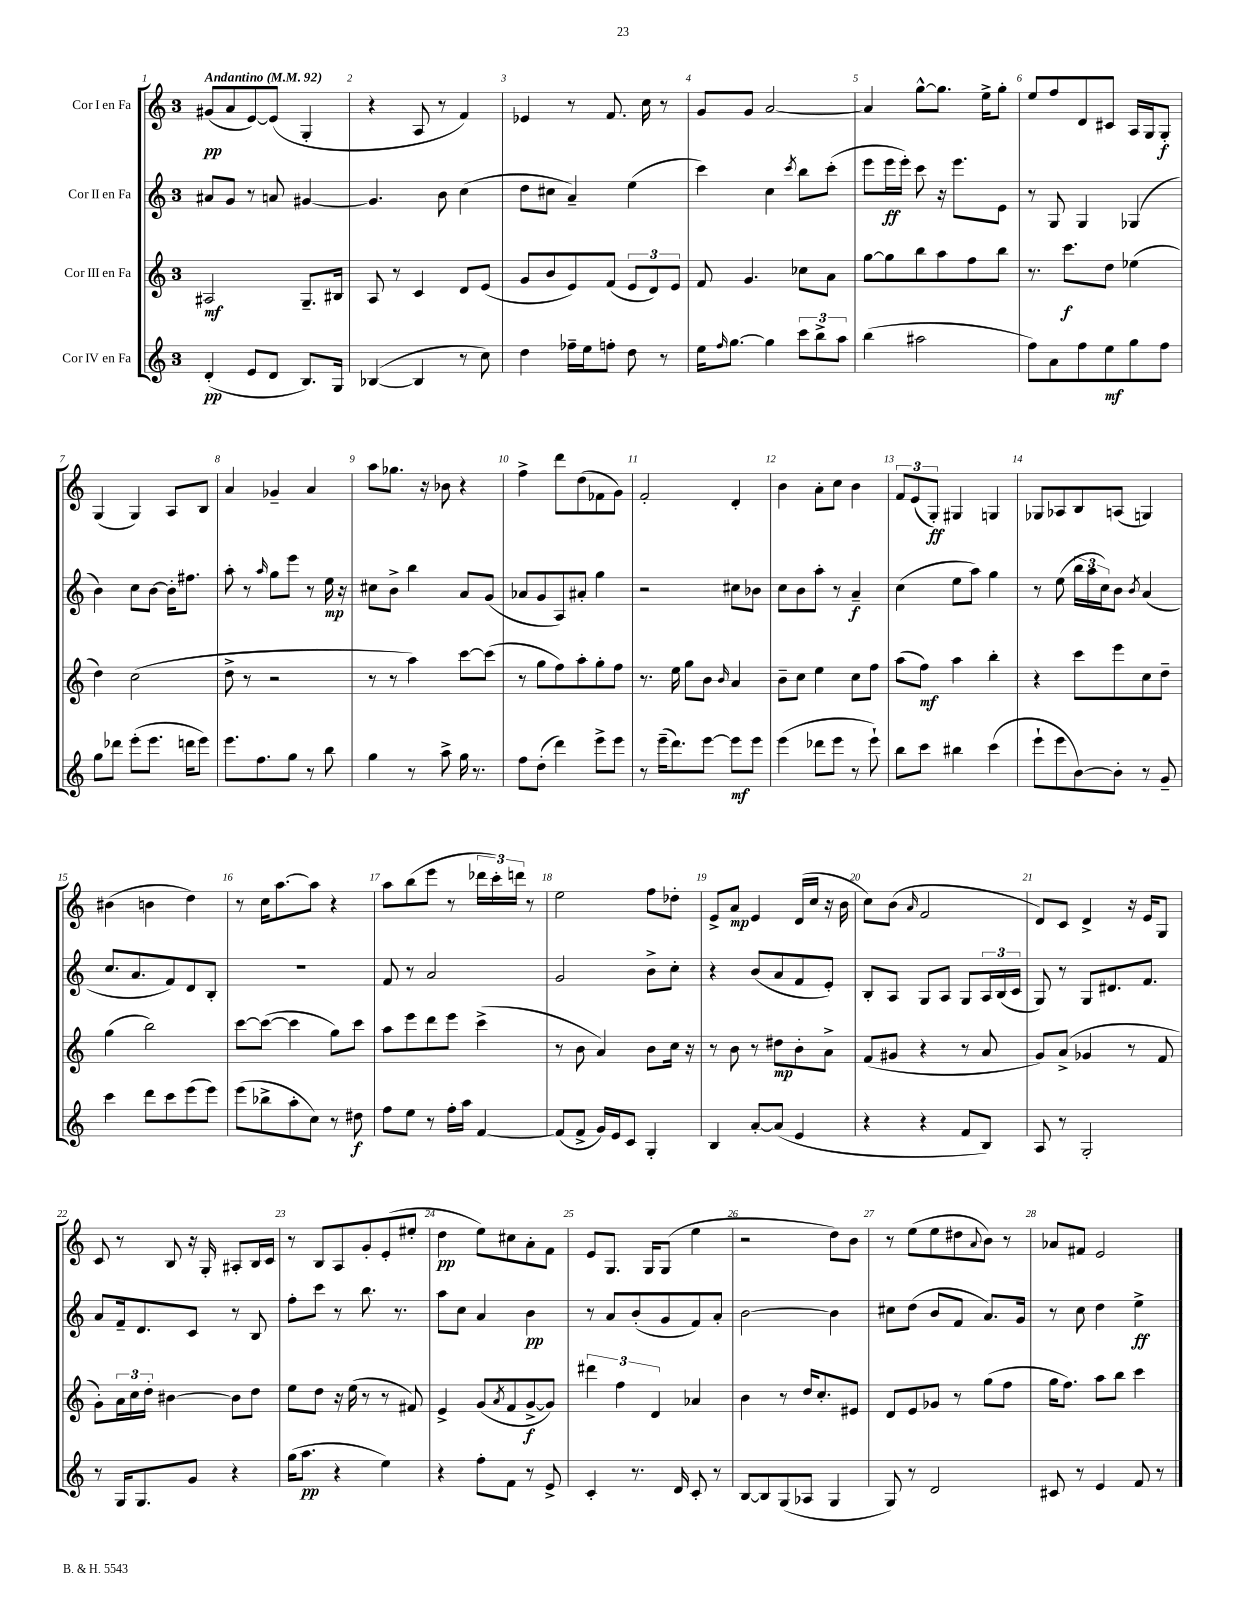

**kern	**kern	**kern	**kern
*staff4	*staff3	*staff2	*staff1
*clefG2	*clefG2	*clefG2	*clefG2
*k[]	*k[]	*k[]	*k[]
*M3/4	*M3/4	*M3/4	*M3/4
*MM92	*MM92	*MM92	*MM92
(4d'/	2A#/	8a#/L	(8g#/L
.	.	8g/J	8a/
8e/L	.	8r	[8e/)
8d/J	.	8a/	(8e/]J
8.B/L)	8.G~/L	[4g#/	4G'/
16G/Jk	16B#/Jk	.	.
=	=	=	=
([4B-/	8A/	4.g#/]	4r
.	8r	.	.
4B-/]	4c/	.	8A/
.	.	8b\	8r
8r	8d/L	(4cc\	4f/)
8cc\)	(8e/J	.	.
=	=	=	=
4dd\	8g/L	8dd\L	4e-/
.	8b/	8cc#\J	.
16ff-~\LL	8e/)	4a~/)	8r
16ee\J	.	.	.
8ff'\J	(8f/J	.	8.f/
8dd\	12e/L	(4ee\	.
.	.	.	16cc\
.	12d/)	.	.
8r	.	.	8r
.	12e/J	.	.
=	=	=	=
16ee\LK	8f/	4ccc\)	8g/L
16qqff/	.	.	.
[8.gg\J	.	.	.
.	4.g/	.	8g/J
4gg\]	.	4cc\	[2a/
.	.	8qccc/	.
12ccc\L	8cc-\L	8bb\L	.
12bb^\	.	.	.
.	8a\J	(8ccc'\J	.
12aa\J	.	.	.
=	=	=	=
(4bb\	[8gg\L	8eee\L	4a/]
.	8gg\]	16eee\L	.
.	.	16eee'\JJ)	.
2aa#\	8bb\	8ccc\	[8gg^^\L
.	8aa\	16r	8.gg\]J
.	.	8.eee\L	.
.	8ff\	.	.
.	.	.	16ee^\LK
.	8bb\J	8e\J	8gg'\J
=	=	=	=
8ff\L)	8.r	8r	8ee/L
8a\	.	8G/	8ff/
.	8.ccc\L	.	.
8ff\	.	4G/	8d/
8ee\	8dd\J	.	8c#/J
8gg\	(4ee-\	(4G-/	16A/LL
.	.	.	16G/J
8ff\J	.	.	8G'/J
=	=	=	=
8gg\L	4dd\)	4b\)	(4G/
8ddd-\J	.	.	.
(8eee'\L	(2cc\	8cc\L	4G/)
8.eee\J	.	[8b\J	.
.	.	16b'\]LK	8A/L
16ddd\LK	.	8.ff#\J	.
8eee\J)	.	.	8B/J
=	=	=	=
8.eee\L	8dd^\	8aa'\	4a/
.	8r	8r	.
8.ff\	.	.	.
.	.	16qqaa/	.
.	2r	8gg\L	4g-~/
8gg\J	.	8eee\J	.
8r	.	8r	4a/
8bb\	.	16ee\	.
.	.	16r	.
=	=	=	=
4gg\	8r	8cc#\L	8aa\L
.	8r	8b^\J	8.gg-\J
8r	4aa\)	4bb\	.
.	.	.	16r
8aa^\	.	.	8b-\
16gg\	[8ccc\L	8a/L	4r
8.r	.	.	.
.	(8ccc\]J	(8g/J	.
=	=	=	=
8ff\L	8r	8a-/L	4ff^\
(8dd'\J	8gg\L	8g/	.
4ddd\)	8ff\)	8A/)	8ddd\L
.	8aa'\	8a#'/J	(8dd\
8eee^\L	8gg'\	4gg\	8f-\
8eee\J	8ff\J	.	8g\J)
=	=	=	=
8r	8.r	2r	2f'/
(16eee~\LK	.	.	.
8.ddd\)	16ee\	.	.
.	8gg\L	.	.
[8eee\J	8b\J	.	.
.	16qqb/	.	.
8eee\]L	4a/	8cc#\L	4d'/
8eee\J	.	8b-\J	.
=	=	=	=
(4eee\	8b~\L	8cc\L	4b\
.	8cc\J	8b\	.
8ddd-\L	4ee\	8aa'\J	8a'\L
8eee\J	.	8r	8cc\J
8r	8cc\L	4a~/	4b\
8eee`\)	8ff\J	.	.
=	=	=	=
8bb\L	(8aa\L	(4cc\	12f/L
.	.	.	(12e/
8ccc\J	8ff\J)	.	.
.	.	.	12G'/J)
4bb#\	4aa\	8ee\L	4G#/
.	.	8aa\J)	.
(4ccc\	4bb'\	4gg\	4G/
=	=	=	=
8eee`\L	4r	8r	8G-/L
8eee\	.	(8ee\	8A-/
[8b\)	8ccc\L	24bb\LL	8B/
.	.	24aa\	.
.	.	24cc\J)	.
8b'\]J	8eee\	8b\J	(8A/J
.	.	8qb/	.
8r	8cc\	(4a/	4G/)
8g~/	8dd~\J	.	.
=	=	=	=
4ccc\	(4gg\	8.cc/L	(4b#\
.	.	8.a/	.
8ddd\L	2bb\)	.	4b\
8ccc\	.	8f/)	.
(8eee\	.	8d/	4dd\)
8eee\J)	.	8B'/J	.
=	=	=	=
(8eee\L	[8ccc\L	2.r	8r
8bb-^\	(8ccc\_J	.	16cc\LK
.	.	.	[8.aa\
8aa'\	4ccc\]	.	.
8cc\J)	.	.	8aa\]J
8r	8gg\L)	.	4r
8dd#\	8ccc\J	.	.
=	=	=	=
8ff\L	8aa\L	8f/	8aa\L
8ee\J	8eee\	8r	(8bb\
8r	8ddd\	2a/	8eee\J
16ff'\LL	8eee\J	.	8r
16aa\JJ	.	.	.
[4f/	(4ccc^\	.	24ddd-\LL
.	.	.	24ccc'\)
.	.	.	24ddd\JJ
.	.	.	8r
=	=	=	=
(8f/]L	8r	2g/	2ee\
8f^/J	8b\	.	.
16g/LL)	4a/)	.	.
16e/J	.	.	.
8c/J	.	.	.
4G'/	8b\L	8b^\L	8ff\L
.	16cc\Jk	8cc'\J	8dd-'\J
.	16r	.	.
=	=	=	=
4B/	8r	4r	8e^/L
.	8b\	.	8a/J
[8a'/L	8r	(8b/L	4e/
(8a/]J	8dd#\L	8a/	.
4e/	8b'\	8f/	(16d/LL
.	.	.	16cc/JJ
.	8a^\J	8e'/J)	16r
.	.	.	16b\
=	=	=	=
4r	(8f/L	8B'/L	8cc\L)
.	8g#/J	8A/J	(8b\J
.	.	.	16qqa/
4r	4r	8G/L	2f/
.	.	8A/J	.
8f/L	8r	8G/L	.
8B/J)	8a/	24A/L	.
.	.	(24B/	.
.	.	24c/JJ	.
=	=	=	=
8A/	8g/L)	8G/)	8d/L)
8r	(8a^/J	8r	8c/J
2G'/	4g-/	8G/L	4d^/
.	.	8.d#/	.
.	8r	.	16r
.	.	8.f/J	16e/LK
.	8f/	.	8G/J
=	=	=	=
8r	8g'\L)	8a/L	8c/
16G/LK	24a\L	16f~/k	8r
.	24cc\	.	.
8.G/	.	8.d/	.
.	24dd'\JJ	.	.
.	[4b#\	.	8B/
8g/J	.	8c/J	16r
.	.	.	16G'/
4r	8b#\]L	8r	8A#'/L
.	8dd\J	8B/	16B/L
.	.	.	16c/JJ
=	=	=	=
(16gg\LK	8ee\L	8ff'\L	8r
8.aa\J	.	.	.
.	8dd\J	8ccc\J	8B/L
4r	16r	8r	8A/
.	(16ee\	.	.
.	8r	8.bb\	8g'/
4ee\)	8r	.	(8e'/
.	.	8.r	.
.	8f#/)	.	8ee#'/J
=	=	=	=
4r	4e^/	8aa\L	4dd\
.	.	8cc\J	.
8ff'\L	(8g/L	4a/	8ee\L)
.	8qa/	.	.
8f\J	8f/	.	8cc#\
8r	[8g^/	4b\	8a'\
8e^/	8g/]J)	.	8f\J
=	=	=	=
4c'/	6ddd#\	8r	8e/L
.	.	8a/L	8.G/J
.	6ff\	.	.
8.r	.	(8b'/	.
.	.	.	16G/LK
.	6d/	.	.
.	.	8g/	(8G/J
16d/	.	.	.
8c'/	4a-/	8f/)	4ee\
8r	.	8a'/J	.
=	=	=	=
[8B/L	4b\	[2b\	2r
8B/]	.	.	.
(8G/	8r	.	.
8A-/J	16dd/LK	.	.
.	8.cc'/	.	.
4G/	.	4b\]	8dd\L)
.	8e#/J	.	8b\J
=	=	=	=
8G/)	8d/L	8cc#\L	8r
8r	8e/	(8dd\J	(8ee\L
2d/	8g-/J	8b/L	8ee\
.	8r	8f/J	8dd#\
.	.	.	8qqa/
.	(8gg\L	8.a/L)	8b\J)
.	8ff\J	.	8r
.	.	16g/Jk	.
=	=	=	=
8c#/	16gg\LK	8r	8a-/L
.	8.ff\J)	.	.
8r	.	8cc\	8f#/J
4e/	8aa\L	4dd\	2e/
.	8bb\J	.	.
8f/	4ccc\	4ee^\	.
8r	.	.	.
==	==	==	==
*-	*-	*-	*-
